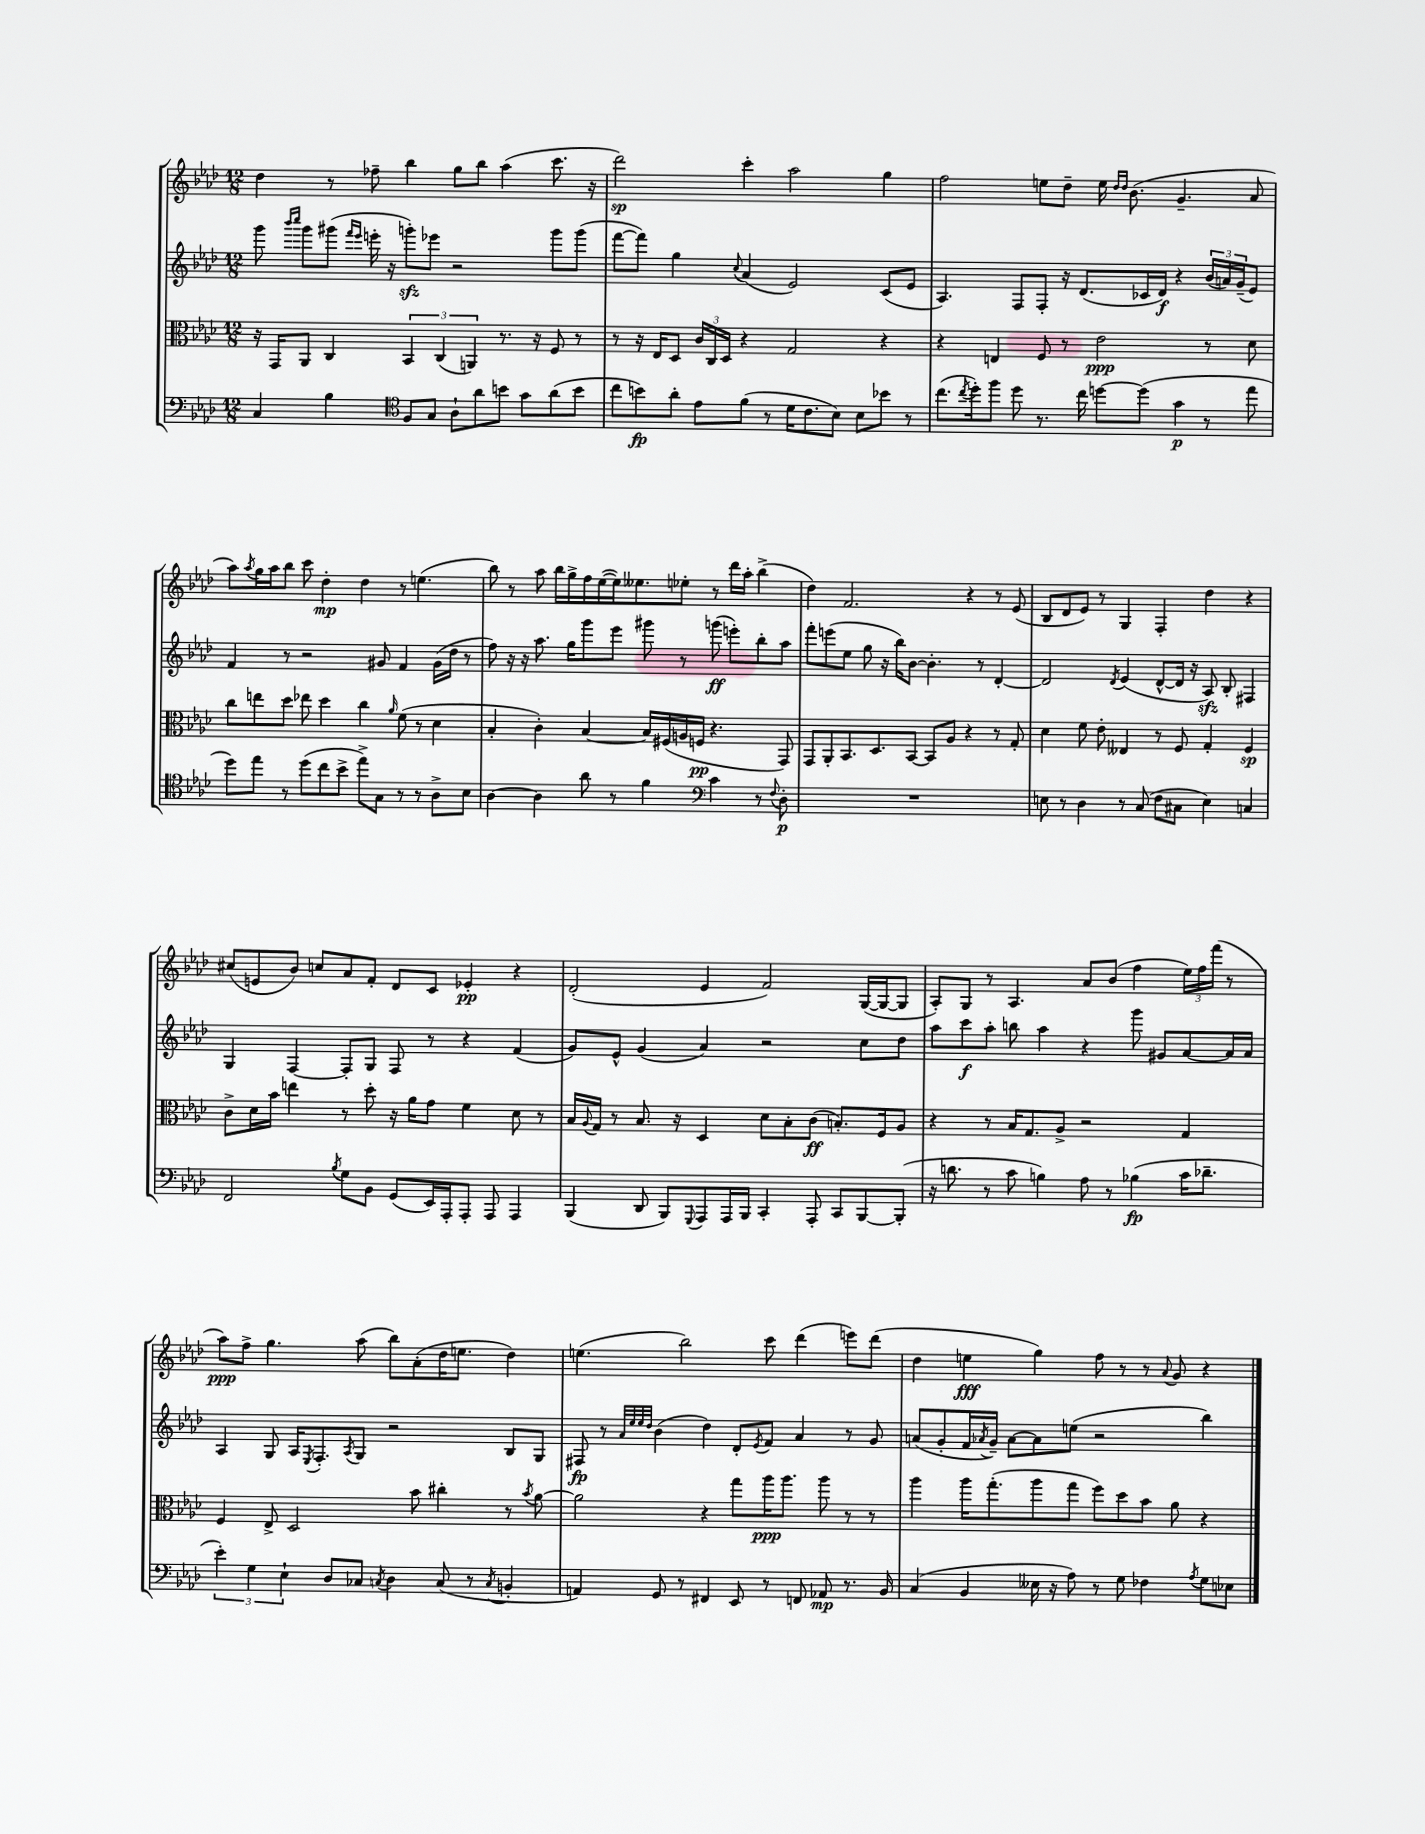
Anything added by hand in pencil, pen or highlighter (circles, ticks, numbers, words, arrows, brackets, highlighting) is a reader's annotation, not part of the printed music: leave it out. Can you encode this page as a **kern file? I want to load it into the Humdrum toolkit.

**kern	**kern	**kern	**kern
*staff4	*staff3	*staff2	*staff1
*clefF4	*clefC3	*clefG2	*clefG2
*k[b-e-a-d-]	*k[b-e-a-d-]	*k[b-e-a-d-]	*k[b-e-a-d-]
*M12/8	*M12/8	*M12/8	*M12/8
4C/	16r	8ggg\	4dd-\
.	16GG/LK	.	.
.	.	16qqbbb-/LL	.
.	.	16qqcccc/JJ	.
.	8AA-/J	8ggg\L	.
4B-\	4C/	(8ggg#\J	8r
.	.	16qqfff/LL	.
.	.	16qqeee-/JJ	.
.	.	16eee'\	8ff-~\
.	.	16r	.
*clefC4	*	*	*
8F/L	6BB-/	8ggg'\L)	4bb-\
8G/J	.	8eee-\J	.
.	(6C/	.	.
8A-`\L	.	2r	8gg\L
.	6AA/)	.	.
8a-\	.	.	8bb-\J
8b\J	8.r	.	(4aa-\
8g\L	.	.	.
.	16r	.	.
(8a-\	8F/	8ggg\L	8.ccc\
8b\J	8r	(8ggg\J	.
.	.	.	16r
=	=	=	=
8cc\L	8r	[8fff\L	2ddd-\)
8b\)	16r	8fff\]J)	.
.	16E-/LK	.	.
8a-'\J	8D-/J	4gg\	.
8e-\L	24c/LL	.	.
.	24C/	.	.
.	24D-/JJ	.	.
.	.	8qqcc/	.
(8f\J	4r	(4a-/	4ccc'\
8r	.	.	.
16d-\LK	2G/	2e-/)	2aa-\
8.c\	.	.	.
8B-\J)	.	.	.
8B-\L	.	.	.
8b-\J	4r	(8c/L	4gg\
8r	.	8e-/J	.
=	=	=	=
(8.cc\L	4r	4.A-/)	2ff\
8qcc/	.	.	.
16dd-'\k)	.	.	.
8ff\J	4E/	.	.
8dd-\	.	8F/L	.
8.r	8F/	8F'/J	8ee\L
.	8r	16r	8dd-~\J
16cc\	.	(8.d-/L	.
[8dd\L	2e-\	.	16ee\
.	.	.	16qqdd-/LL
.	.	.	16qqdd-/JJ
.	.	.	(8.b-\
(8dd\]J	.	16c-/L	.
.	.	16d-/JJ)	.
4g\	.	4r	4.g~/
8r	8r	(24b-/LL	.
.	.	24a/)	.
.	.	(24g~/J	.
8ee-\	8d-\	8e-/J)	8a-/
=	=	=	=
8dd-\L)	8cc\L	4f/	8aa-\L)
.	.	.	8qaa-/
8ee-\J	8ee\	.	16gg\L
.	.	.	16aa-\J
8r	8dd-\J	8r	8bb-\J
(8dd-\L	8ee-\	2r	8ccc\
8cc\	4dd-\	.	4dd-'\
8b-^\J	.	.	.
8ee-^\L)	4cc\	.	4dd-\
8G\J	.	8g#/	.
.	16qqa-/	.	.
8r	(8f\	4f/	8r
8r	8r	.	(4.ee\
8A-^\L	4d-\	(16g#\LL	.
.	.	16dd-\JJ	.
8B-\J	.	8r	.
=	=	=	=
[4A-\	4B-'/	8ff\)	8bb-\)
.	.	16r	8r
.	.	16r	.
4A-\]	4c'\)	8.aa-\	8aa-\
.	.	.	16bb-\LL
.	.	16gg\LK	16gg^\
8a-\	[4B-/	8ggg\	16ff\
.	.	.	([16ee-\
8r	.	8eee-\J	16ee-\]J)
.	.	.	8.ee--\
4f\	16B-/]LL	8ggg#\	.
.	(16F#/	.	.
.	16A/	8r	8ee-'\J
.	16F/JJ	.	.
*clefF4	*	*	*
4c\	4.r	(8ggg\	8r
.	.	8eee'\L)	16ddd-\LL
.	.	.	16aa-'\JJ
8r	.	8bb-'\	(4bb-^\
8qqF/	.	.	.
8D-'\	8GG/)	8aa-\J	.
=	=	=	=
1.r	8GG/L	8fff'\L	4dd-\)
.	8AA-'/	(8eee\	.
.	8.BB-/	8ee-\J	2.f/
.	.	8gg\	.
.	8.D-/	.	.
.	.	16r	.
.	.	16bb-\LK)	.
.	[8BB-/J	[8b-\J	.
.	8BB-/]L	4.b-'\]	.
.	8A-/J	.	.
.	4r	.	4r
.	.	8r	.
.	8r	[4d-'/	8r
.	8G'/	.	(8e-/
=	=	=	=
8E\	4d-\	2d-/]	8B-/L
8r	.	.	8d-/
4D-\	8f\	.	8e-/J)
.	8e-'\	.	8r
.	.	8qd-/	.
8r	4E--/	(4e-/	4G/
(8C/	.	.	.
8F\L	8r	[8d-^^/L	4F'/
8C#\J	8F/	16d-/]Jk	.
.	.	16r	.
4E\)	4G'/	8A-/)	4dd-\
.	.	8B-'/	.
4C/	4F/	4F#/	4r
=	=	=	=
2FF/	8c^\L	4G/	(8cc#/L
.	16d-\L	.	8e/
.	16b-\JJ	.	.
.	4ee\	[4F/	8b-/J)
.	.	.	8cc/L
8qB-/	.	.	.
8G\L	8r	8F'/]L	8a-/
8BB-\J	8dd-'\	8G/J	8f'/J
(8GG/L	16r	8F/	8d-/L
.	16a-\LK	.	.
16EE-/L)	8g\J	8r	8c/J
16AAA-'/J	.	.	.
8AAA-'/J	4f\	4r	4e-'/
8AAA-/	.	.	.
4AAA-/	8d-\	(4f/	4r
.	8r	.	.
=	=	=	=
(4BBB-/	16B-/LL	8g/L)	(2d-'/
.	8qqA-/	.	.
.	16G/JJ	.	.
.	8r	8e-^^/J	.
8DD-/	8.B-/	(4g/	.
8BBB-/L)	.	.	.
.	16r	.	.
8qqGGG/	.	.	.
8AAA-/	4D-/	4a-/)	4e-/
16AAA-/L	.	.	.
16BBB-/JJ	.	.	.
4CC'/	8d-\L	2r	2f/)
.	8B-'\	.	.
8AAA-'/	(8c\J	.	.
8CC/L	8.B'/L)	.	.
[8BBB-/	.	8cc\L	([16G/LL
.	16F/k	.	16G/_J
(8BBB-'/]J	8A-/J	8dd-\J	8G/]J
=	=	=	=
16r	4r	8aa-\L	8A-'/L)
8.d\	.	.	.
.	.	8ccc\	8G/J
8r	8r	8aa-'\J	8r
8c\	16B-/LK	8bb\	4.A-/
.	8.G/	.	.
4B\)	.	4aa-\	.
.	8A-^/J	.	.
8A-\	2r	4r	8a-/L
8r	.	.	(8b-/J
(4B-\	.	8ggg\	4ff\
.	.	8g#/L	.
16c\LK	4G/	[8a-/	24ee-\LL)
.	.	.	24ff\
8.d-~\J	.	.	.
.	.	.	(24fff\JJ
.	.	16a-/]L	8r
.	.	16a-/JJ	.
=	=	=	=
6e-'\)	4F/	4A-/	8aa-\L)
.	.	.	8ff^\J
6G\	.	.	.
.	8E-^/	8G/	4.gg\
6E-`\	.	.	.
.	2D-/	16A-/LK	.
.	.	8qE-/	.
.	.	8.F'/	.
8D-/L	.	.	.
.	.	8qA-/	.
8C-/J	.	8G/J	(8aa-\
8qC/	.	.	.
4D-\	.	2r	8bb-\L)
.	8b-\	.	(8a-'\
(8C/	4cc#'\	.	16dd-\K
.	.	.	8.ee\J
8r	.	.	.
8qC/	.	.	.
4BB'/	8r	8B-/L	4dd-\)
.	8qb-/	.	.
.	[8a-\	8G/J	.
=	=	=	=
4AA/)	2a-\]	8F#/	(4.ee\
.	.	8r	.
.	.	32qqa-/LLL	.
.	.	32qqee-/	.
.	.	32qqee-/	.
.	.	32qqdd-/JJJ	.
8GG/	.	(4b-\	.
8r	.	.	2bb-\)
4FF#/	4r	4dd-\)	.
8EE-/	8gg\L	8d-'/L	.
.	.	8qe-/	.
8r	16aa-\K	8f/J	8ccc\
.	8.aa-\J	.	.
8FF/	.	4a-/	(4ddd-\
8AA-/	8aa-\	.	.
8.r	8r	8r	8eee\L)
.	8r	8g/	(8ddd-\J
16BB-/	.	.	.
=	=	=	=
(4C/	4aa-\	(8a/L	4dd-\
.	.	8g'/	.
4BB-/	16aa-\LK	16f/L	4ee\
.	.	8qa-/	.
.	(8.gg'\	16g~/JJ)	.
.	.	[8a-\L	.
16E--\	8aa-\	8a-\]	4gg\)
16r	.	.	.
8A-\)	8gg\J	(8ee\J	.
8r	8ff\L)	2r	8ff\
8G\	8dd-\	.	8r
4F-\	8b-\J	.	8r
.	.	.	8qqa-/
.	8a-\	.	8g/
8qA-/	.	.	.
8G\L	4r	4bb-\)	4r
8E-\J	.	.	.
==	==	==	==
*-	*-	*-	*-
